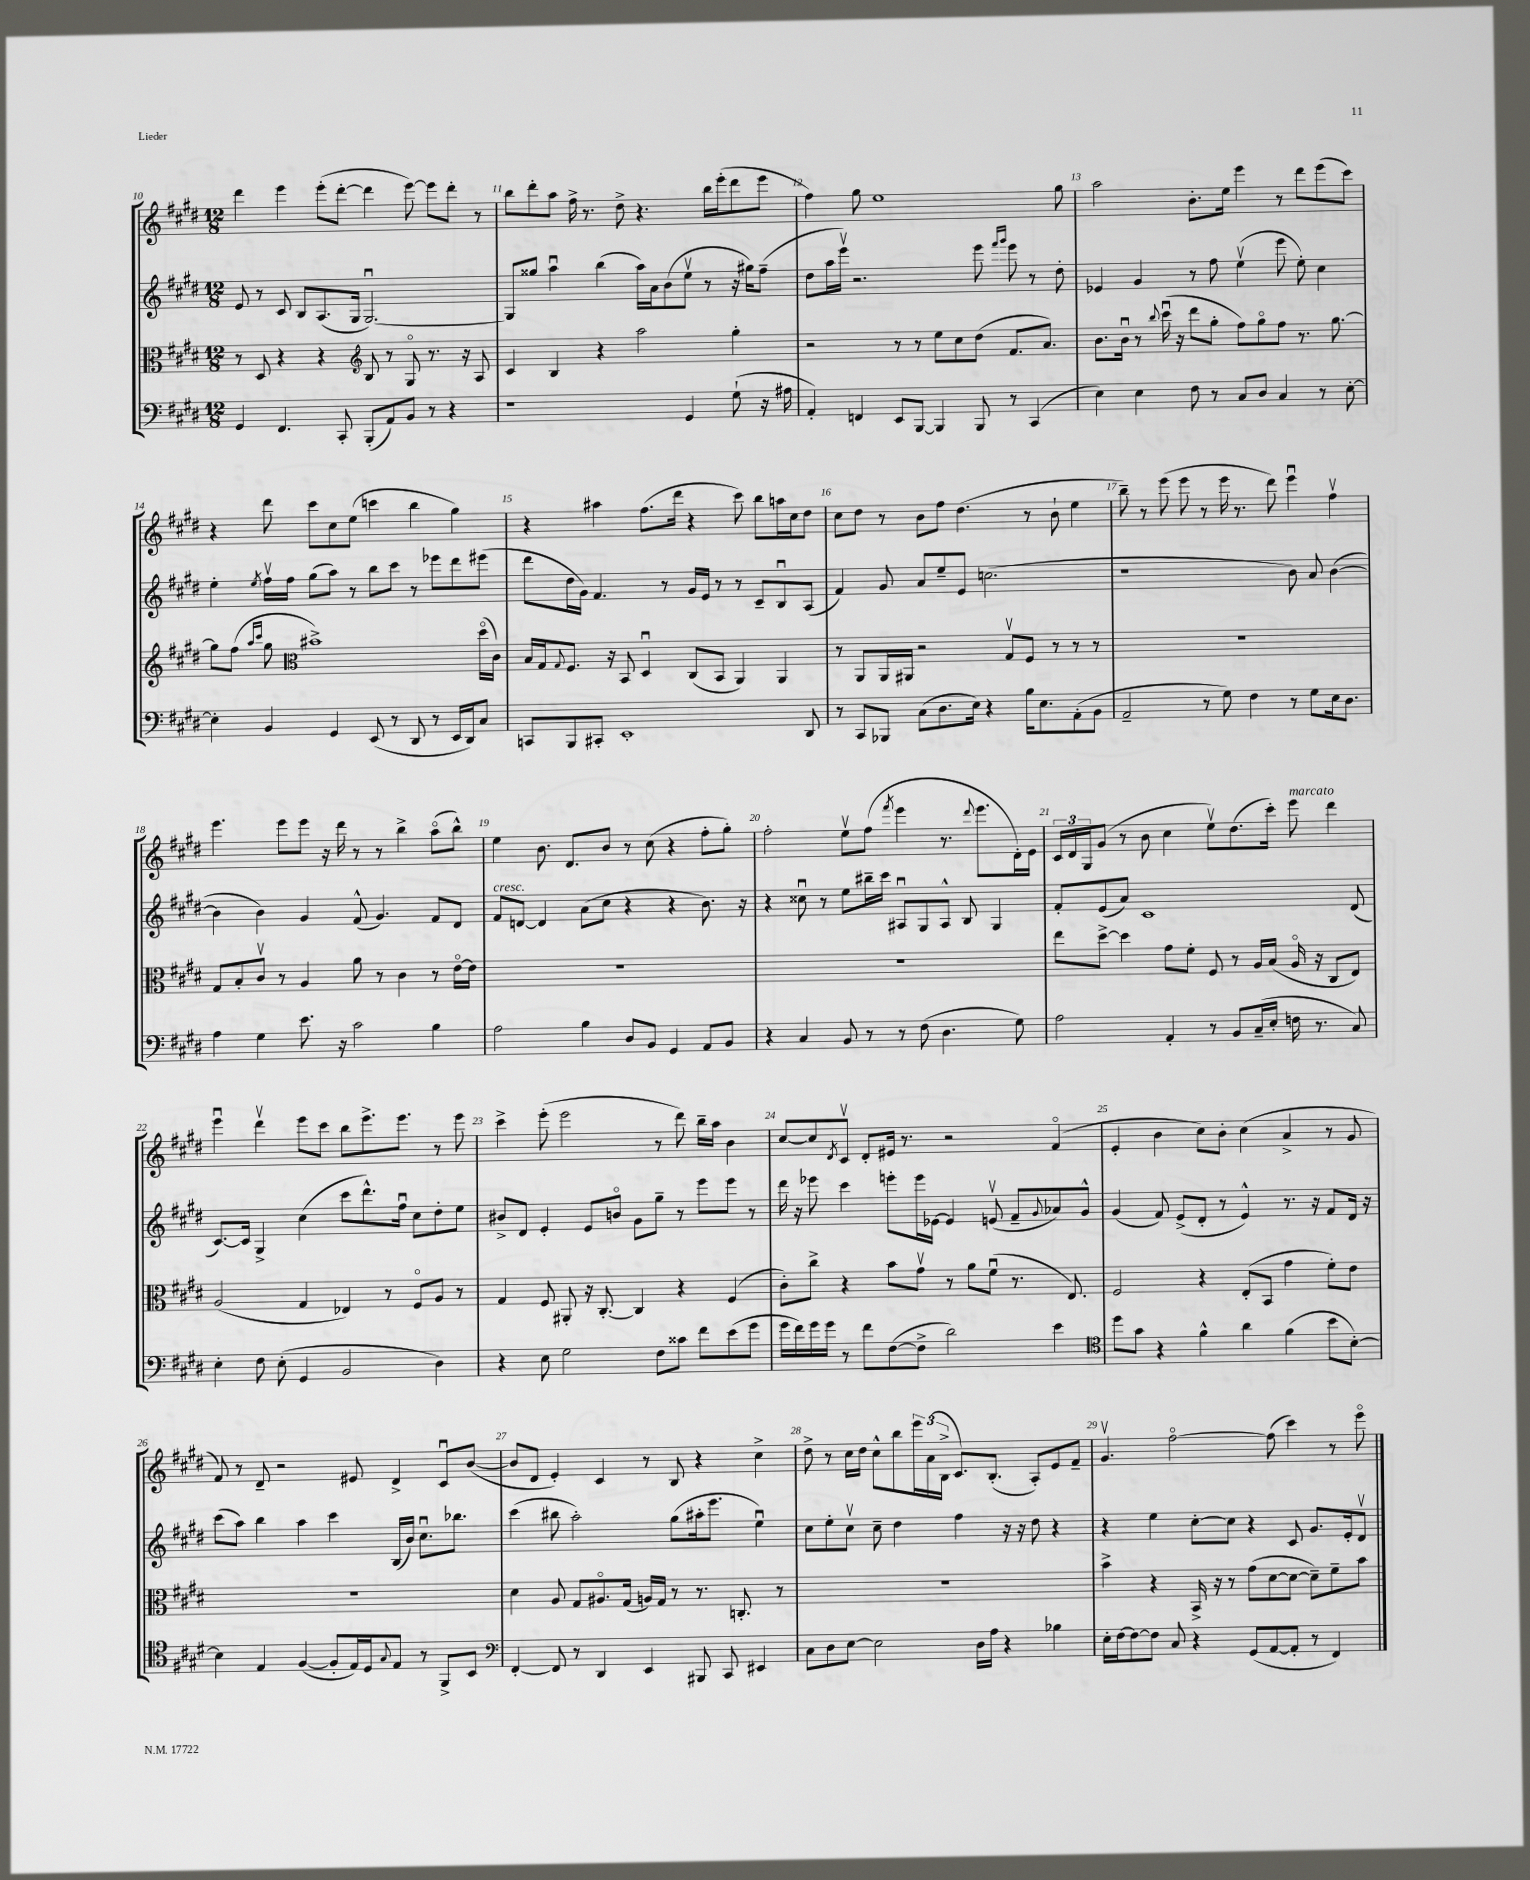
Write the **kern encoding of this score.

**kern	**kern	**kern	**kern
*staff4	*staff3	*staff2	*staff1
*clefF4	*clefC3	*clefG2	*clefG2
*k[f#c#g#d#]	*k[f#c#g#d#]	*k[f#c#g#d#]	*k[f#c#g#d#]
*M12/8	*M12/8	*M12/8	*M12/8
4GG#	8r	8e	4ddd#
.	8D#	8r	.
4.FF#	4r	8c#	4eee
.	.	8B	.
.	4r	(8.A	(8eee'
8CC#'	.	.	[8ddd#'
.	.	16G#	.
*	*clefG2	*	*
(8BBB'	8B	[2.G#u)	4ddd#]
8AA)	8r	.	.
8BB	8G#o	.	[8eee)
8r	8.r	.	8eee]
4r	.	.	8ddd#'
.	16r	.	.
.	8A	.	8r
=	=	=	=
1r	4c#	8G#]	8bb
.	.	8gg##	8ddd#'
.	4B	4aau	8aa
.	.	.	16ff#^
.	.	.	8.r
.	4r	(4bb	.
.	.	.	8dd#^
.	2aa	16aa)	4.r
.	.	16a	.
.	.	(8b	.
4GG#	.	8eev	.
.	.	8r	16bb
.	.	.	(16eee'
(8G#`	4gg#'	16r	8ddd#
.	.	16gg#)	.
16r	.	(8ff#~	8eee
16A#	.	.	.
=	=	=	=
4AA')	2r	8dd#	4ff#)
.	.	16aa	.
.	.	16eeev)	.
4FF	.	2.r	8gg#
.	.	.	1ee
8EE	8r	.	.
[8BBB	8r	.	.
4BBB]	8ee	.	.
.	8cc#	.	.
8BBB	(8dd#	8eee	.
.	.	16qqfff#	.
.	.	16qqggg#	.
8r	8.f#	8eee	.
(4CC#	.	8r	.
.	8.a)	.	.
.	.	8dd#'	8gg#
=	=	=	=
4E)	8.b	4e-	2aa
.	16bu	.	.
4E	8r	4g#	.
.	8qqbb	.	.
.	(16ccc#u	.	.
.	16r	.	.
8F#	8ddd#	8r	8.b'
8r	8gg#'	8ff#	.
.	.	.	16ee
8C#	8ff#)	(4eev	4eee
8D#	8gg#o	.	.
4C#	8ff#	8eee	8r
.	8.r	8ee')	8ddd#
8r	.	4cc#	(8eee
.	[8.gg#	.	.
[8E'	.	.	8ccc#)
=	=	=	=
4E']	8gg#]	4ee'	4r
.	(8ff#	.	.
.	16qqaa	.	.
.	16qqccc#	8qee	.
4BB	8gg#	16ff#v	8ddd#
.	.	16ff#	.
*	*clefC3	*	*
.	1b#^)	(8gg#	8ccc#
4GG#	.	8aa)	8cc#
.	.	8r	(8ee
(8EE	.	8bb	4ccc
8r	.	8ccc#	.
8DD#	.	8r	4bb
8r	.	8eee-	.
16EE	.	8ddd#	4gg#)
16DD#)	.	.	.
8C#	(16dd#o	(8eee#	.
.	16c#)	.	.
=	=	=	=
8CC	16B	8ddd#	4r
.	16G#	.	.
.	8qqG#	.	.
8BBB	8.F#	16dd#	.
.	.	16g#)	.
8CC#'	.	4.f#	4aa#
.	16r	.	.
1EE'	8BB	.	.
.	4D#u	.	(8.ff#
.	.	8r	.
.	.	.	16ddd#
.	(8C#	16g#	4r
.	.	16e	.
.	8BB	8r	.
.	4AA)	8r	8ccc#)
.	.	8c#~	8bb
.	4AA	8Bu	16aa
.	.	.	16cc#
8DD#	.	(8A	8dd#
=	=	=	=
8r	8r	4f#)	8cc#
8CC#	8AA	.	8dd#
8BBB-	16AA	8g#	8r
.	16AA#	.	.
(8C#	2r	8a	8b
8.D#	.	8ee~	8ff#
.	.	8e	(4.dd#
16E)	.	.	.
4r	.	(2.cc	.
.	8G#v	.	.
16B	8F#	.	8r
8.E	.	.	.
.	8r	.	8b`
(8AA'	8r	.	4ee
8BB	8r	.	.
=	=	=	=
2AA~	1.r	1r	8bb~)
.	.	.	8r
.	.	.	(8eee
.	.	.	8eee
8r	.	.	8r
8G#)	.	.	16eee
.	.	.	8.r
4F#	.	.	.
.	.	.	8ddd#)
8r	.	8b)	4eeeu
8G#	.	8a	.
16E	.	([4b	4ff#v
8.D#	.	.	.
=	=	=	=
4A	8G#	4b]	4.eee
.	8B'	.	.
4G#	8c#v	4b)	.
.	8r	.	8eee
8.e	4A	4g#	8eee
.	.	.	16r
16r	.	.	16ddd#
2c#	8a	(8f#^^	8r
.	8r	4.g#)	8r
.	4c#	.	4bb^
4B	8r	8f#	(8aao
.	[16eo	8d#	8bb^^)
.	16e]	.	.
=	=	=	=
2A	1.r	8f#	4ee
.	.	[8d	.
.	.	4d]	8.b
.	.	.	8.d#
4B	.	(8a	.
.	.	8cc#	8b
8D#	.	4r	8r
8BB	.	.	(8cc#
4GG#	.	4r	4r
8AA	.	8.b)	8ff#'
8BB	.	.	8gg#')
.	.	16r	.
=	=	=	=
4r	1.r	4r	2ff#'
4C#	.	8cc##u	.
.	.	8r	.
8BB	.	8ee	8eev
8r	.	16bb#~	(8ff#
.	.	16ccc#	.
.	.	.	8qfff#
8r	.	8A#u	4eee
(8F#	.	8G#	.
4.D#	.	8A#^^	8.r
.	.	8B	.
.	.	.	8qqddd#
.	.	.	8.eee
.	.	4G#	.
8G#)	.	.	16d#')
.	.	.	16e
=	=	=	=
2A	8ee	8f#'	24c#
.	.	.	24d#
.	.	.	24G#
.	[8dd#^	(8e	(8g#
.	4dd#]	8a)	8r
.	.	1c#	8b
4AA'	8g#	.	4cc#
.	8f#'	.	.
8r	8F#	.	8eev)
8BB	8r	.	(8.dd#
(16C#~	16A	.	.
16E'	(16B	.	16ccc#')
16F	16Ao	.	8eee
8.r	16r	.	.
.	8C#	.	4ddd#
8C#)	8E)	(8d#	.
=	=	=	=
4E'	(2A	[8.c#)	4eeeu
.	.	16c#]	.
8F#	.	4G#^	4ddd#v
(8E'	.	.	.
4GG#	4G#	(4cc#	8eee
.	.	.	8ccc#
2BB	4E-)	8ccc#	8bb
.	.	8.ddd#^^)	8.eee^
.	8r	.	.
.	.	16ff#u	8.eee
.	8F#o	8cc#	.
4D#)	8A	8dd#'	8r
.	8r	8ee	8eee
=	=	=	=
4r	4G#	8b#^	4ccc#^
.	.	8d#	.
8E	8F#	4e'	(8eee'
2G#	8AA#'	.	2eee
.	16r	8e	.
.	[8.C#'	.	.
.	.	8bo	.
.	4C#]	8g#	.
8F#	.	8gg#~	8r
8c##	4r	8r	8ddd#)
8f#	.	8eee	16bb~
.	.	.	16aa
(8e	(4F#	8eee	4b
8g#	.	8r	.
=	=	=	=
16g#	8c#')	16ddd#	[8cc#
16f#)	.	16r	.
16g#	8cc#^	8eee-	8cc#]
16g#	.	.	.
.	.	.	8qd#
8r	4r	4ccc#	8c#v
8f#	.	.	8d#'
([8F#	8b	8eee'	16e#
.	.	.	8.r
8F#^]	8g#v	16eee	.
.	.	[16e-	.
2d#)	8r	4e-]	2r
.	8a	.	.
.	(8f#u	(8ev	.
.	8.r	8f#~	.
.	.	8qqg#	.
4e	.	8a-)	(4f#o
.	8.E)	.	.
.	.	8g#^^	.
=	=	=	=
*clefC4	*	*	*
8dd#	2F#	(4g#	4e'
8g#	.	.	.
4r	.	8f#)	4b
.	.	(8e^	.
4f#^^	4r	8d#'	8cc#)
.	.	8r	8b'
4a	(8E'	4e^^)	(4cc#
.	8BB	.	.
(4f#	4g#	8.r	4a^
.	.	16r	.
8b	8f#')	8f#	8r
[8B')	8e	16d#	8g#
.	.	16r	.
=	=	=	=
4B]	1.r	(8ccc#	8f#)
.	.	8aa)	8r
4E	.	4bb	8d#~
.	.	.	2r
([4F#	.	4aa	.
8F#']	.	4ccc#	.
16E)	.	.	8e#
16D#	.	.	.
8qqG#	.	.	.
8E	.	(16B	4d#^
.	.	16b)	.
8r	.	8.cc#u	.
8FF#^	.	.	8c#u
.	.	8.bb-	.
8BB	.	.	([8b
=	=	=	=
*clefF4	*	*	*
[4FF#'	4d#	(4ccc#	8b]
.	.	.	8d#
8FF#]	8A	8bb#	4e')
8r	8G#	2aa')	.
4DD#	8.A#o	.	4c#
.	(16G#	.	.
4EE	16A)	.	8r
.	16G#	.	.
.	8r	(8gg#	8B
8BBB#	8.r	16aa#'	4r
.	.	8.eee	.
8CC#	.	.	.
.	8.C'	.	.
4EE#	.	4eeu)	4cc#^
.	8r	.	.
=	=	=	=
8C#	1.r	8cc#	8dd#^
8D#	.	8ee'	8r
[8E	.	8cc#v	16cc#
.	.	.	16dd#
2E]	.	8cc#~	8cc#^^
.	.	4dd#	8bb
.	.	.	24eee
.	.	.	(24a
.	.	.	24B^
.	.	4ff#	8.c#)
16D#	.	.	.
16A	.	.	(8.B'
4r	.	16r	.
.	.	16r	.
.	.	8dd#	8A')
4B-	.	4r	8e
.	.	.	8f#~
=	=	=	=
16E'	4b^	4r	4.g#v
[16F#	.	.	.
8F#_	.	.	.
8F#]	4r	4ee	.
8C#	.	.	[2ff#o
4r	16BB^	[8cc#'	.
.	16r	.	.
.	8r	8cc#]	.
(8GG#	(8g#	4r	.
[8AA	[8d#	.	(8ff#]
8AA']	8d#_	8c#	4ccc#)
8r	8d#~])	8.g#	.
4FF#)	8f#~	.	8r
.	.	16e'	.
.	8b	8d#v	8eeeo
==	==	==	==
*-	*-	*-	*-
